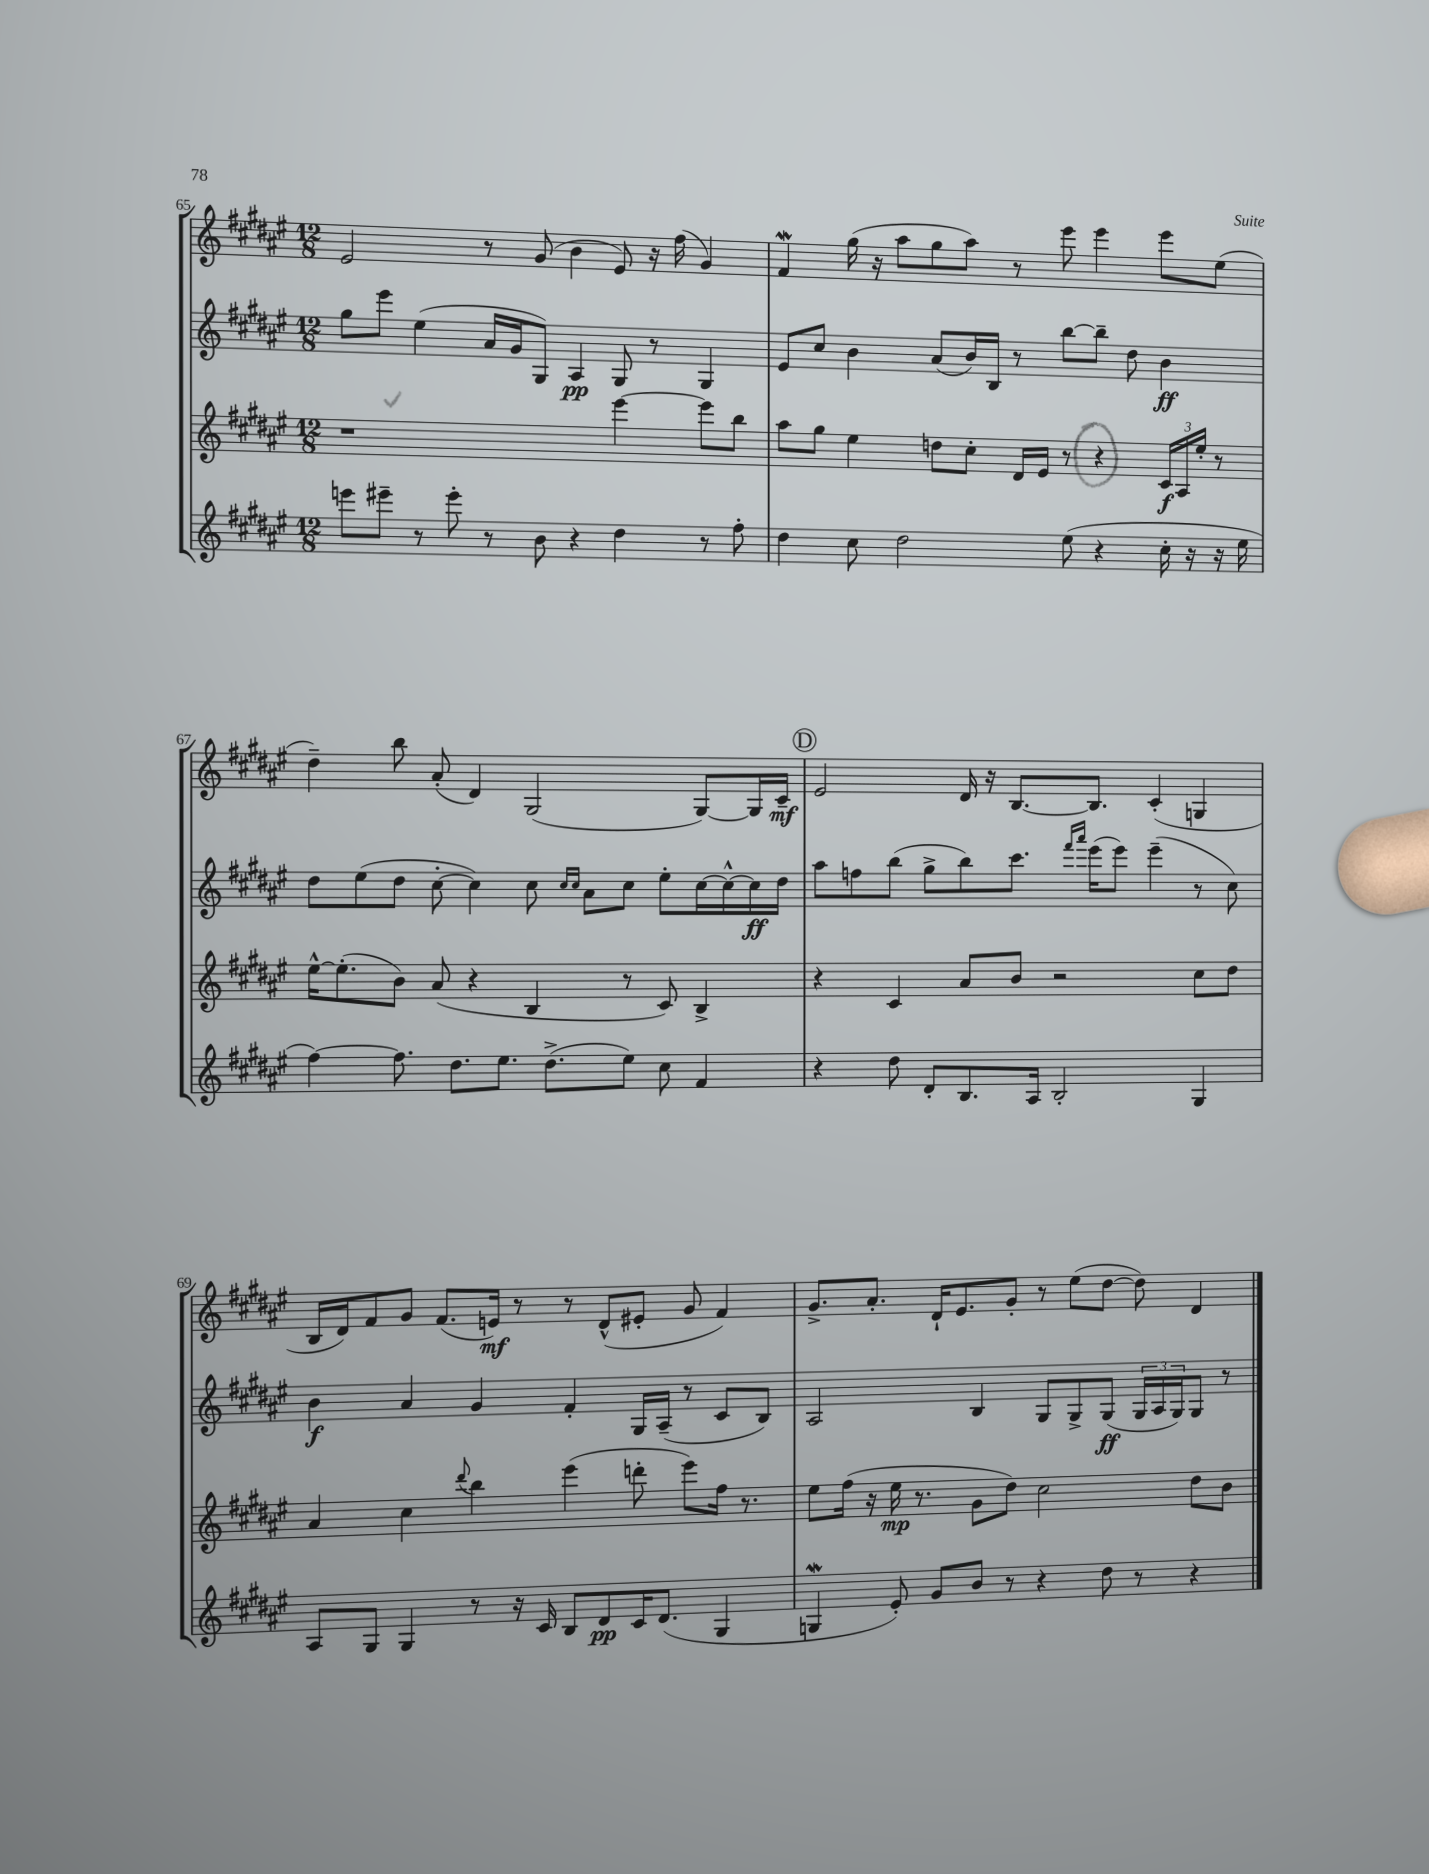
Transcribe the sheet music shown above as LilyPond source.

<<
\new StaffGroup <<
\new Staff = "s0" {
    \clef treble \key fis \major \numericTimeSignature \time 12/8
    eis'2 r8 gis'8( b'4 eis'8) r16 fis''16( gis'4) |
    fis'4\mordent gis''16( r16 ais''8 gis''8 ais''8) r8 eis'''8 eis'''4 eis'''8 eis''8( |
    dis''4--) b''8 ais'8-.( dis'4) gis2( gis8~) gis16 cis'16--\mf |
    \mark \markup { \circle "D" } eis'2 dis'16 r16 b8.~ b8. cis'4-.( g4 |
    b16 dis'16) fis'8 gis'8 fis'8.( e'16\mf) r8 r8 dis'8-^( eis'8-. gis'8 fis'4) |
    gis'8.-> ais'8.-. dis'16-! eis'8. gis'8-. r8 eis''8( dis''8~ dis''8) dis'4 \bar "|." |
}
\new Staff = "s1" {
    \clef treble \key fis \major \numericTimeSignature \time 12/8
    gis''8 eis'''8 eis''4( ais'16 gis'16 gis8) ais4\pp gis8 r8 gis4 |
    eis'8 cis''8 b'4 ais'8( b'16) b16 r8 b''8~ b''8-- dis''8 b'4\ff |
    dis''8 eis''8( dis''8 cis''8~-. cis''4) cis''8 \grace { cis''16 cis''16 } ais'8 cis''8 eis''8-. cis''16~ cis''16~-^ cis''16\ff dis''16 |
    \mark \markup { \circle "D" } ais''8 f''8 b''8( gis''8-> b''8) cis'''8. \grace { fis'''16 ais'''16 } eis'''16( eis'''8) eis'''4--( r8 cis''8) |
    b'4\f ais'4 gis'4 fis'4-. gis16 ais16--( r8 cis'8 b8) |
    ais2 b4 gis8 gis8-> gis8\ff( \tuplet 3/2 { gis16 ais16 gis16) } gis8 r8 \bar "|." |
}
\new Staff = "s2" {
    \clef treble \key fis \major \numericTimeSignature \time 12/8
    r1 eis'''4~ eis'''8 b''8 |
    ais''8 gis''8 eis''4 d''8 cis''8-. dis'16 eis'16 r8 r4 \tuplet 3/2 { cis'16\f ais16 eis''16-. } r8 |
    eis''16~-^ eis''8.-.( b'8) ais'8( r4 b4 r8 cis'8) b4-> |
    \mark \markup { \circle "D" } r4 cis'4 ais'8 b'8 r2 cis''8 dis''8 |
    ais'4 cis''4 \appoggiatura { dis'''8 } b''4 eis'''4( d'''8-. eis'''8) fis''16 r8. |
    eis''8 fis''16( r16 eis''16\mp r8. gis'8 dis''8) cis''2 dis''8 b'8 \bar "|." |
}
\new Staff = "s3" {
    \clef treble \key fis \major \numericTimeSignature \time 12/8
    e'''8 eis'''8-- r8 eis'''8-. r8 b'8 r4 dis''4 r8 fis''8-. |
    dis''4 cis''8 dis''2 eis''8( r4 cis''16-. r16 r16 eis''16 |
    fis''4~) fis''8. dis''8. eis''8. dis''8.->( eis''8) cis''8 fis'4 |
    \mark \markup { \circle "D" } r4 dis''8 dis'8-. b8. ais16 b2-. gis4 |
    ais8 gis8 gis4 r8 r16 cis'16 b8 dis'8\pp cis'16 dis'8.( gis4 |
    g4\mordent eis'8-.) gis'8 b'8 r8 r4 dis''8 r8 r4 \bar "|." |
}
>>
>>
\layout { \context { \Score currentBarNumber = #65 } }
